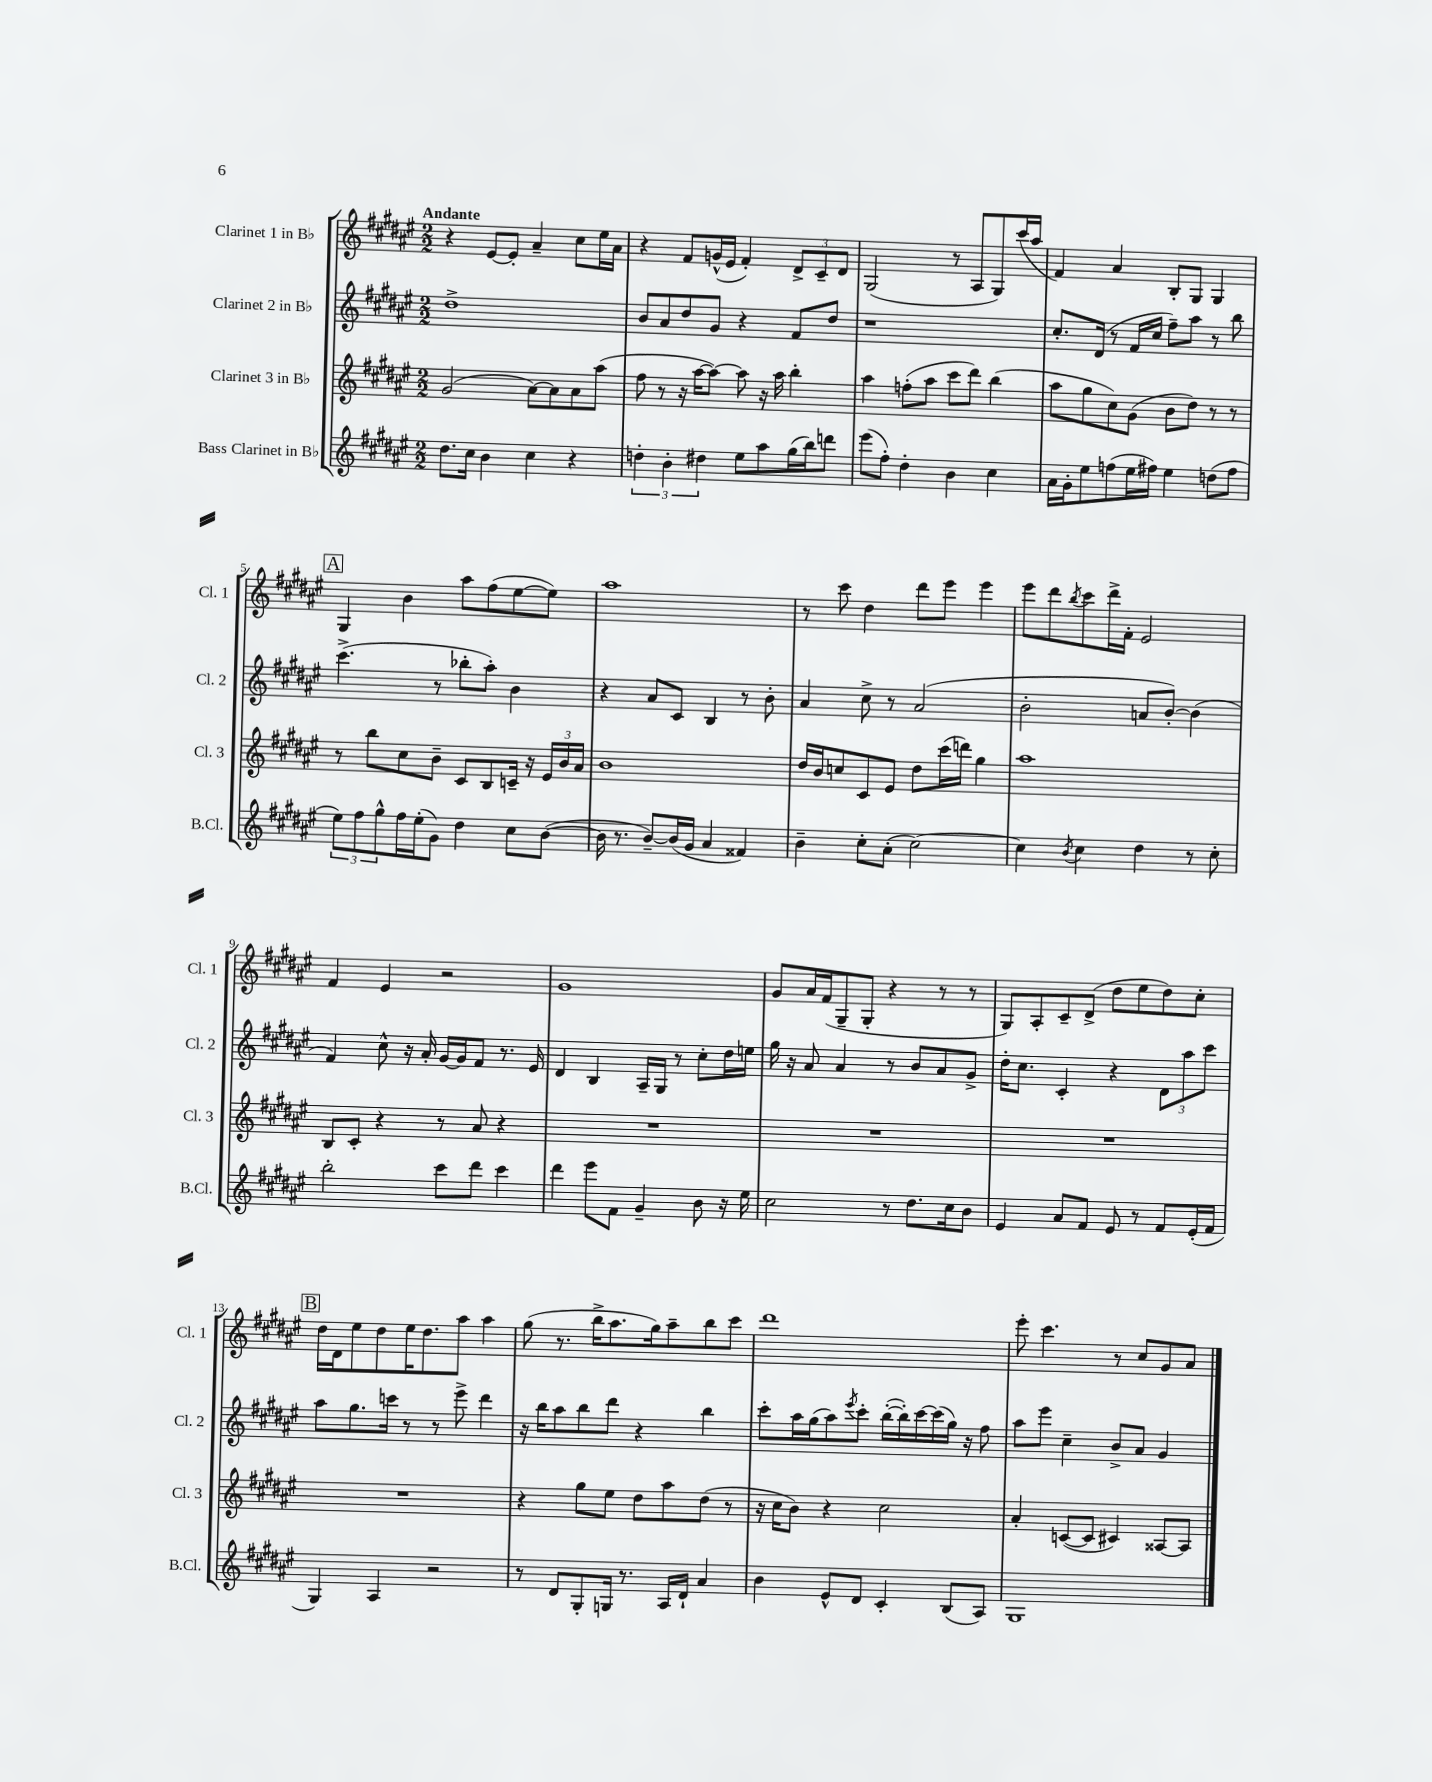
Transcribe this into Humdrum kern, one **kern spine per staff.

**kern	**kern	**kern	**kern
*part4	*part3	*part2	*part1
*staff4	*staff3	*staff2	*staff1
*I"Bass Clarinet in B♭	*I"Clarinet 3 in B♭	*I"Clarinet 2 in B♭	*I"Clarinet 1 in B♭
*I'B.Cl.	*I'Cl. 3	*I'Cl. 2	*I'Cl. 1
*clefG2	*clefG2	*clefG2	*clefG2
*k[f#c#g#d#a#e#]	*k[f#c#g#d#a#e#]	*k[f#c#g#d#a#e#]	*k[f#c#g#d#a#e#]
*M2/2	*M2/2	*M2/2	*M2/2
=1	=1	=1	=1
!	!	!	!LO:TX:a:B:t=Andante
8.dd#\L	(2g#/	1dd#^	4r
16cc#\Jk	.	.	.
4b\	.	.	[8e#/L
.	.	.	8e#'/J]
4cc#\	[8a#\L)	.	4a#~/
.	8a#\]	.	.
4r	8a#\	.	8cc#\L
.	(8aa#\J	.	16ee#\L
.	.	.	16a#\JJ
=2	=2	=2	=2
6ddn'\	8ff#\	8b/L	4r
.	8r	8a#/	.
6b'\	.	.	.
.	16r	8dd#/	8f#/L
.	[16aa#\KL	.	.
6dd#X\	.	.	.
.	8aa#\J_)	8g#/J	(16gn^^/L
.	.	.	16e#/JJ
8ee#\L	8aa#\]	4r	4f#'/)
8aa#\	16r	.	.
.	16aa#\	.	.
(16gg#\L	4bb'\	8f#/L	12d#^/L
16bb\J)	.	.	.
.	.	.	12c#~/
8dddn\J	.	8dd#/J	.
.	.	.	12d#/J
=3	=3	=3	=3
(8eee#\L	4aa#\	1r	(2G#/
8ff#'\J)	.	.	.
4dd#'\	(8ffn'\L	.	.
.	8aa#\J	.	.
4b\	8ccc#\L	.	8r
.	8ddd#\J)	.	8A#/L
4cc#\	(4bb\	.	8G#/)
.	.	.	(16ccc#/L
.	.	.	16aa#/JJ
=4	=4	=4	=4
16a#\LL	8aa#\L	8.cc#'/L	4f#/)
16g#'\J	.	.	.
8ee#\	8gg#\	.	.
.	.	(16d#/Jk	.
(8ffn\	8cc#\)	8r	4a#/
16ee#\L	(8g#\J	16f#/LL	.
16ff#X\JJ)	.	16cc#/JJ	.
4ee#\	8b\L	8ff#~\L)	8B'/L
.	8dd#\J)	8aa#\J	8G#/J
(8ddn\L	8r	8r	4G#/
8ff#\J	8r	8bb\	.
!!LO:LB:g=z
!!LO:REH:place=s1:t=A
=5	=5	=5	=5
12ee#\L)	8r	(4.ccc#^\	4G#/
12ff#\	.	.	.
.	8bb\L	.	.
12gg#^^\	.	.	.
16ff#\L	8cc#\	.	4b\
(16ee#'\J	.	.	.
8g#\J)	8b~\J	8r	.
4dd#\	8c#/L	8bb-X'\L	8aa#\L
.	8B/	8aa#'\J)	(8ff#\
8cc#\L	16cn~/Jk	4b\	[8ee#\
.	16r	.	.
([8b\J	24e#/LL	.	8ee#\J])
.	24b/	.	.
.	24a#/JJ	.	.
=6	=6	=6	=6
16b\]	1b	4r	1aa#
8.r	.	.	.
[8b~/L)	.	8a#/L	.
(16b/L]	.	8c#/J	.
16g#/JJ	.	.	.
4a#/	.	4B/	.
4f##X/)	.	8r	.
.	.	8b'\	.
=7	=7	=7	=7
4b~\	16dd#/LL	4a#/	8r
.	16b/J	.	.
.	8ccn/	.	8ccc#\
8cc#'\L	8c#/	8cc#^\	4dd#\
(8a#'\J	8e#/J	8r	.
[2cc#\)	8dd#\L	(2a#/	8ddd#\L
.	(16ccc#\L	.	8eee#\J
.	16dddn\JJ)	.	.
.	4gg#\	.	4eee#\
=8	=8	=8	=8
4cc#\]	1aa#	2b'\	8eee#\L
.	.	.	8ddd#\
8qb/	.	.	8qbb/
4cc#\	.	.	8ccc#\
.	.	.	16ddd#^\L
.	.	.	16f#'\JJ
4dd#\	.	8an/L	2e#/
.	.	[8b'/J)	.
8r	.	(4b\]	.
8cc#'\	.	.	.
!!LO:LB:g=z
=9	=9	=9	=9
2bb'\	8B/L	4f#/)	4f#/
.	8c#'/J	.	.
.	4r	8cc#^^\	4e#/
.	.	16r	.
.	.	16a#'/	.
8ccc#\L	8r	[16g#/LL	2r
.	.	16g#/J]	.
8ddd#\J	8a#/	8f#/J	.
4ccc#\	4r	8.r	.
.	.	16e#/	.
=10	=10	=10	=10
4ddd#\	1r	4d#/	1g#
8eee#\L	.	4B/	.
8f#\J	.	.	.
4g#~/	.	16A#~/LL	.
.	.	16G#/JJ	.
.	.	8r	.
8b\	.	8cc#'\L	.
16r	.	16dd#\L	.
16ee#\	.	16een\JJ	.
=11	=11	=11	=11
2cc#\	1r	16gg#\	8g#/L
.	.	16r	.
.	.	8a#/	16a#/L
.	.	.	(16f#/J
.	.	4a#/	8G#~/
.	.	.	8G#'/J
8r	.	8r	4r
8.dd#\L	.	8b/L	.
.	.	8a#/	8r
16cc#\k	.	.	.
8b\J	.	8g#^/J	8r
=12	=12	=12	=12
4e#/	1r	16dd#'\KL	8G#/L)
.	.	8.cc#\J	.
.	.	.	8A#'/
8a#/L	.	4c#'/	8c#~/
8f#/J	.	.	(8d#^/J
8e#/	.	4r	8dd#\L
8r	.	.	8ee#\
8f#/L	.	12d#\L	8dd#\)
.	.	12aa#\	.
(16e#'/L	.	.	8cc#'\J
.	.	12ccc#\J	.
16f#/JJ	.	.	.
!!LO:LB:g=z
!!LO:REH:place=s1:t=B
=13	=13	=13	=13
4G#/)	1r	8aa#\L	16dd#\LL
.	.	.	16d#\J
.	.	8.gg#\	8ee#\
4A#/	.	.	8dd#\
.	.	16cccn\Jk	.
.	.	8r	16ee#\K
.	.	.	8.dd#\
2r	.	8r	.
.	.	8eee#^\	8aa#\J
.	.	4ddd#\	4aa#\
=14	=14	=14	=14
8r	4r	16r	(8gg#\
.	.	16bb\KL	.
8d#/L	.	8aa#\	8.r
8G#'/	8gg#\L	8bb\	.
.	.	.	16bb^\KL
16Gn/Jk	8ee#\J	8ddd#\J	8.aa#\
8.r	.	.	.
.	8dd#\L	4r	.
.	.	.	16gg#\k)
16A#/LL	8aa#\	.	8aa#~\
16d#`/JJ	.	.	.
4a#/	(8dd#\J	4bb\	8bb\
.	8r	.	8ccc#\J
=15	=15	=15	=15
4b\	16r	8ccc#'\L	1ddd#
.	16cc#\KL	.	.
.	8b\J)	16aa#\L	.
.	.	(16gg#\J	.
8e#^^/L	4r	8aa#\)	.
.	.	8qeee#/	.
8d#/J	.	8ccc#'\J	.
4c#'/	2cc#\	([16bb'\LL	.
.	.	16bb'\])	.
.	.	[16ccc#\	.
.	.	(16ccc#\]	.
(8B/L	.	16gg#\JJ)	.
.	.	16r	.
8A#/J)	.	8ff#\	.
=16	=16	=16	=16
1G#	4a#'/	8aa#\L	8eee#'\
.	.	8eee#\J	4.ccc#\
.	([8cn/L	4cc#~\	.
.	8c/J]	.	.
.	4c#X/)	8b^/L	8r
.	.	8a#/J	8cc#/L
.	[8A##X/L	4g#/	8g#/
.	8A##/J]	.	8a#/J
==	==	==	==
*-	*-	*-	*-
